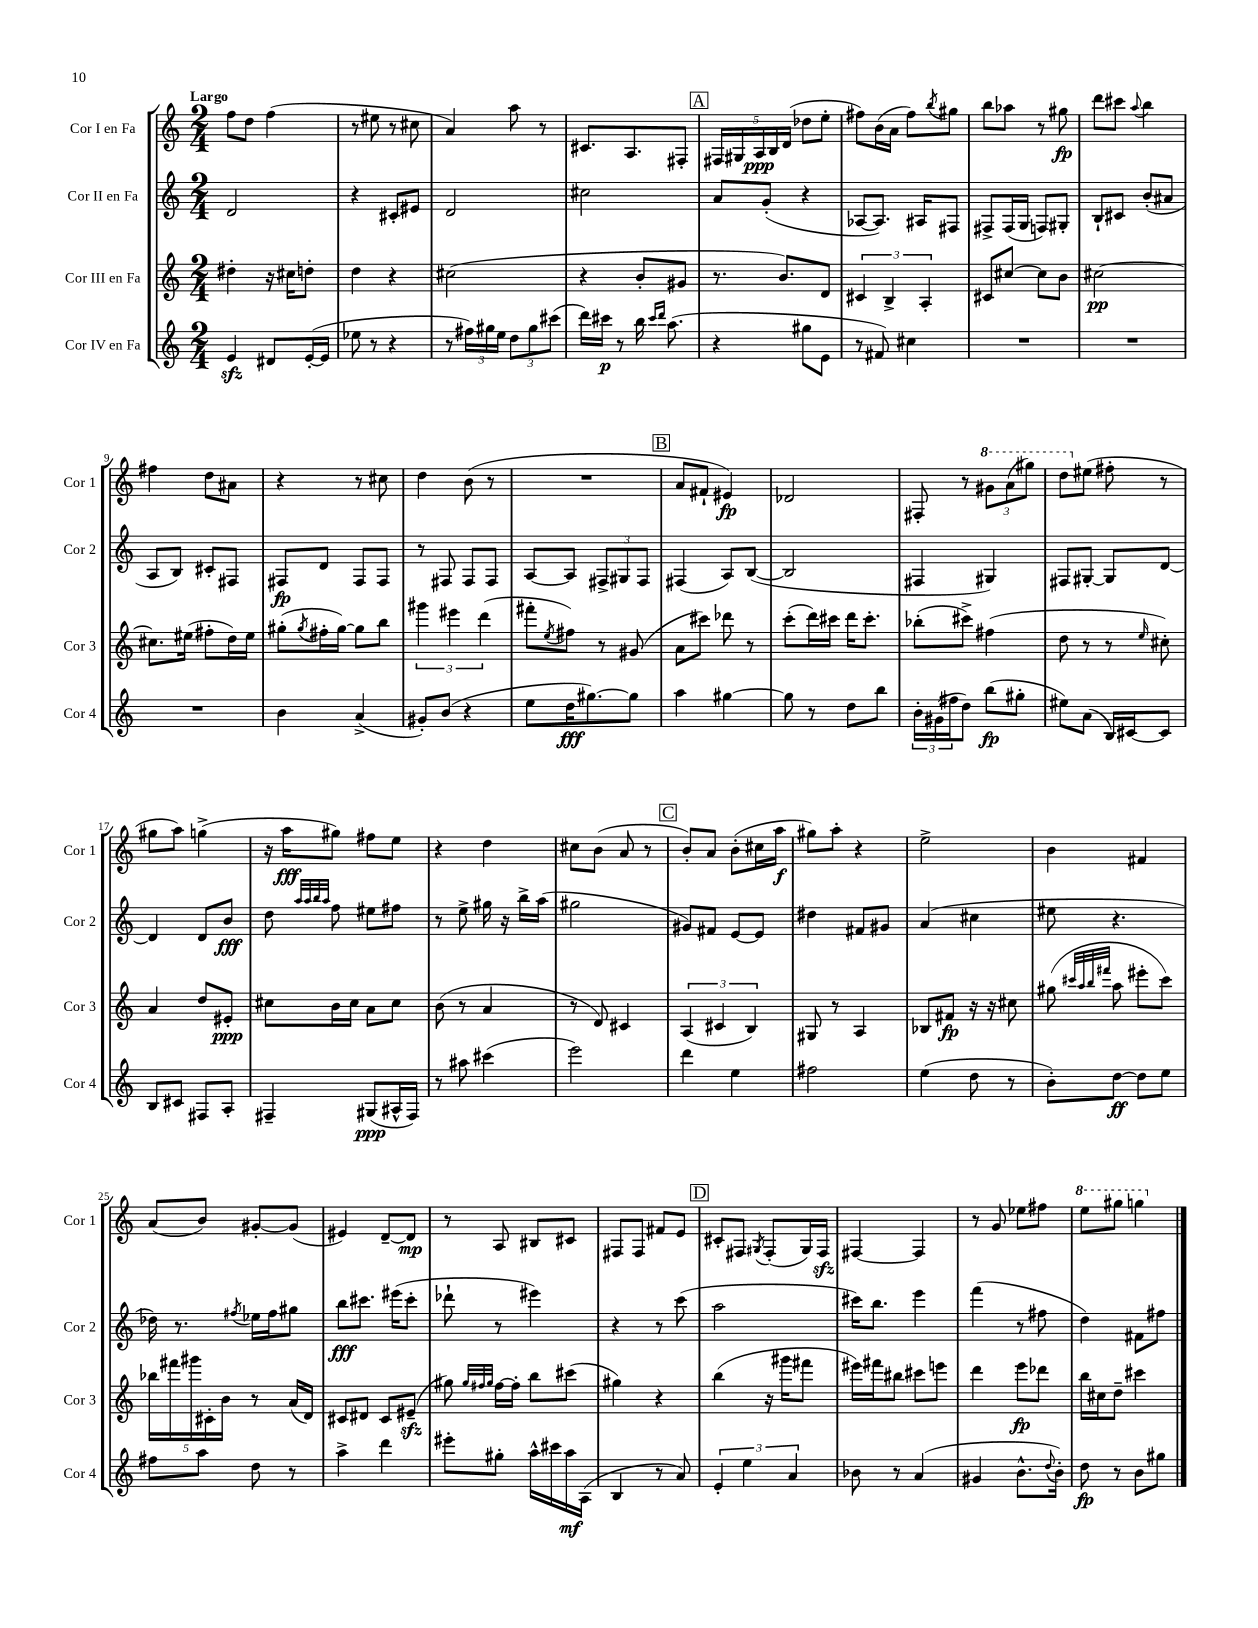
<<
\new StaffGroup <<
\new Staff = "s0" \with { instrumentName = "Cor I en Fa" shortInstrumentName = "Cor 1" } {
    \clef treble \key c \major \numericTimeSignature \time 2/4 \tempo "Largo"
    f''8 d''8 f''4( |
    r8 eis''8 r8 cis''8 |
    a'4) a''8 r8 |
    cis'8. a8. fis8-. |
    \mark \markup { \box "A" } \tuplet 5/4 { fis16 gis16 a16\ppp b16 d'16( } des''8 e''8-. |
    fis''8) b'16( a'16 fis''8) \acciaccatura { b''8 } gis''8 |
    b''8 aes''8 r8 gis''8\fp |
    d'''8 cis'''8 \appoggiatura { a''8 } b''4 |
    fis''4 d''8 ais'8 |
    r4 r8 cis''8 |
    d''4 b'8( r8 |
    R2 |
    \mark \markup { \box "B" } a'8 fis'8-! eis'4\fp) |
    des'2 |
    fis8-. r8 \tuplet 3/2 { \ottava #1 gis''8 a''8( gis'''8) } |
    d'''8 \ottava #0 eis''8( fis''8-. r8 |
    gis''8 a''8) g''4->( |
    r16 a''16\fff gis''8) fis''8 e''8 |
    r4 d''4 |
    cis''8 b'8( a'8 r8 |
    \mark \markup { \box "C" } b'8-.) a'8 b'8-.( cis''16 a''16\f |
    gis''8) a''8-. r4 |
    e''2-> |
    b'4 fis'4 |
    a'8( b'8) gis'8~-. gis'8( |
    eis'4) d'8~-- d'8\mp |
    r8 a8 bis8 cis'8 |
    fis8 fis8 fis'8 e'8 |
    \mark \markup { \box "D" } cis'8-. fis8 \acciaccatura { gis8 } fis8-.( gis16) fis16\sfz |
    fis4~ fis4 |
    r8 g'8 ees''8 fis''8 |
    \ottava #1 e'''8 gis'''8 g'''4 \ottava #0 \bar "|." |
}
\new Staff = "s1" \with { instrumentName = "Cor II en Fa" shortInstrumentName = "Cor 2" } {
    \clef treble \key c \major \numericTimeSignature \time 2/4
    d'2 |
    r4 cis'8-. eis'8 |
    d'2 |
    cis''2 |
    \mark \markup { \box "A" } a'8 g'8-.( r4 |
    aes8~ aes8.) ais16 fis8 |
    fis8-> fis16( g16 f8) gis8-. |
    b8-! cis'8 b'8-.( ais'8 |
    a8 b8) cis'8-. fis8 |
    fis8\fp d'8 fis8 fis8 |
    r8 fis8 fis8 fis8 |
    a8~ a8 \tuplet 3/2 { fis8-> gis8 fis8 } |
    \mark \markup { \box "B" } fis4( a8) b8~( |
    b2 |
    fis4 gis4) |
    fis8 gis8~-. gis8 d'8~ |
    d'4 d'8 b'8\fff |
    d''8 \grace { a''32 a''32 b''32 a''32 } f''8 eis''8 fis''8 |
    r8 e''8-> gis''16 r16 b''16-> a''16( |
    gis''2 |
    \mark \markup { \box "C" } gis'8) fis'8 e'8~ e'8 |
    dis''4 fis'8 gis'8 |
    a'4( cis''4 |
    eis''8 r4. |
    des''16) r8. \acciaccatura { fis''8 } ees''16 fis''16 gis''8 |
    b''8\fff cis'''8. eis'''16( cis'''8-. |
    des'''8-! r8 eis'''4) |
    r4 r8 c'''8( |
    \mark \markup { \box "D" } a''2 |
    cis'''16) b''8. e'''4 |
    f'''4( r8 fis''8 |
    d''4) fis'8 fis''8 \bar "|." |
}
\new Staff = "s2" \with { instrumentName = "Cor III en Fa" shortInstrumentName = "Cor 3" } {
    \clef treble \key c \major \numericTimeSignature \time 2/4
    dis''4-. r16 cis''16 d''8-. |
    d''4 r4 |
    cis''2( |
    r4 b'8-. gis'8 |
    \mark \markup { \box "A" } r8. b'8.) d'8 |
    \tuplet 3/2 { cis'4 b4-> a4-. } |
    cis'8 cis''8~ cis''8 b'8 |
    cis''2~\pp |
    cis''8. eis''16( fis''8-. d''16) eis''16 |
    gis''8-.( \acciaccatura { gis''8 } fis''16-. gis''16~) gis''8 b''8 |
    \tuplet 3/2 { gis'''4 eis'''4 d'''4( } |
    fis'''8-. \acciaccatura { e''8 } fis''8) r8 gis'8( |
    \mark \markup { \box "B" } a'8 cis'''8) des'''8 r8 |
    c'''8-.( d'''16) cis'''16 d'''16 cis'''8.-. |
    bes''8-.( cis'''8->) fis''4( |
    d''8 r8 r8 \grace { e''16 } cis''8-.) |
    a'4 d''8 eis'8-.\ppp |
    cis''8 b'16 cis''16 a'8 cis''8 |
    b'8( r8 a'4 |
    r8 d'8) cis'4 |
    \mark \markup { \box "C" } \tuplet 3/2 { a4( cis'4 b4) } |
    gis8 r8 a4 |
    bes8 fis'8\fp r16 r16 cis''8 |
    gis''8( \grace { cis'''32 a''32 b''32 fis'''32 } a''8 eis'''8-. cis'''8) |
    \tuplet 5/4 { bes''16 fis'''16 gis'''16 cis'16-. b'16 } r8 a'16( d'16) |
    cis'8 dis'8 cis'8 eis'8--\sfz( |
    gis''8) \grace { gis''32 fis''32 gis''32 } fis''16~ fis''16-. b''8 cis'''8( |
    gis''4) r4 |
    \mark \markup { \box "D" } b''4( r16 gis'''16 fis'''8 |
    eis'''16) fis'''16 bis''8 cis'''8 e'''8 |
    d'''4 e'''8\fp des'''8 |
    b''16 cis''16 d''8-- cis'''4 \bar "|." |
}
\new Staff = "s3" \with { instrumentName = "Cor IV en Fa" shortInstrumentName = "Cor 4" } {
    \clef treble \key c \major \numericTimeSignature \time 2/4
    e'4\sfz dis'8 e'16~-.( e'16 |
    ees''8 r8 r4 |
    r8 \tuplet 3/2 { fis''16) gis''16 e''16 } \tuplet 3/2 { d''8 gis''8 cis'''8( } |
    d'''16) cis'''16\p r8 b''16 \grace { cis'''16 d'''16 } a''8.( |
    \mark \markup { \box "A" } r4 gis''8 e'8 |
    r8 fis'8) cis''4 |
    R2 |
    R2 |
    R2 |
    b'4 a'4->( |
    gis'8-.) b'8( r4 |
    e''8 d''16\fff gis''8.~) gis''8 |
    \mark \markup { \box "B" } a''4 gis''4~ |
    gis''8 r8 d''8 b''8 |
    \tuplet 3/2 { b'16-. gis'16( fis''16 } d''8) b''8\fp( gis''8-. |
    eis''8) a'8( b16) cis'16~ cis'8 |
    b8 cis'8 fis8 a8-. |
    fis4-- gis8\ppp( ais16-^ fis16) |
    r8 ais''8 cis'''4( |
    e'''2) |
    \mark \markup { \box "C" } d'''4 e''4 |
    fis''2 |
    e''4( d''8 r8 |
    b'8-.) d''8~\ff d''8 e''8 |
    fis''8 a''8 d''8 r8 |
    a''4-> d'''4 |
    eis'''8-. gis''8-. a''16-^ cis'''16 a''16\mf a16( |
    b4 r8 a'8) |
    \mark \markup { \box "D" } \tuplet 3/2 { e'4-. e''4 a'4 } |
    bes'8 r8 a'4( |
    gis'4 b'8.-^ \appoggiatura { d''8 } b'16-.) |
    d''8\fp r8 b'8 gis''8 \bar "|." |
}
>>
>>
